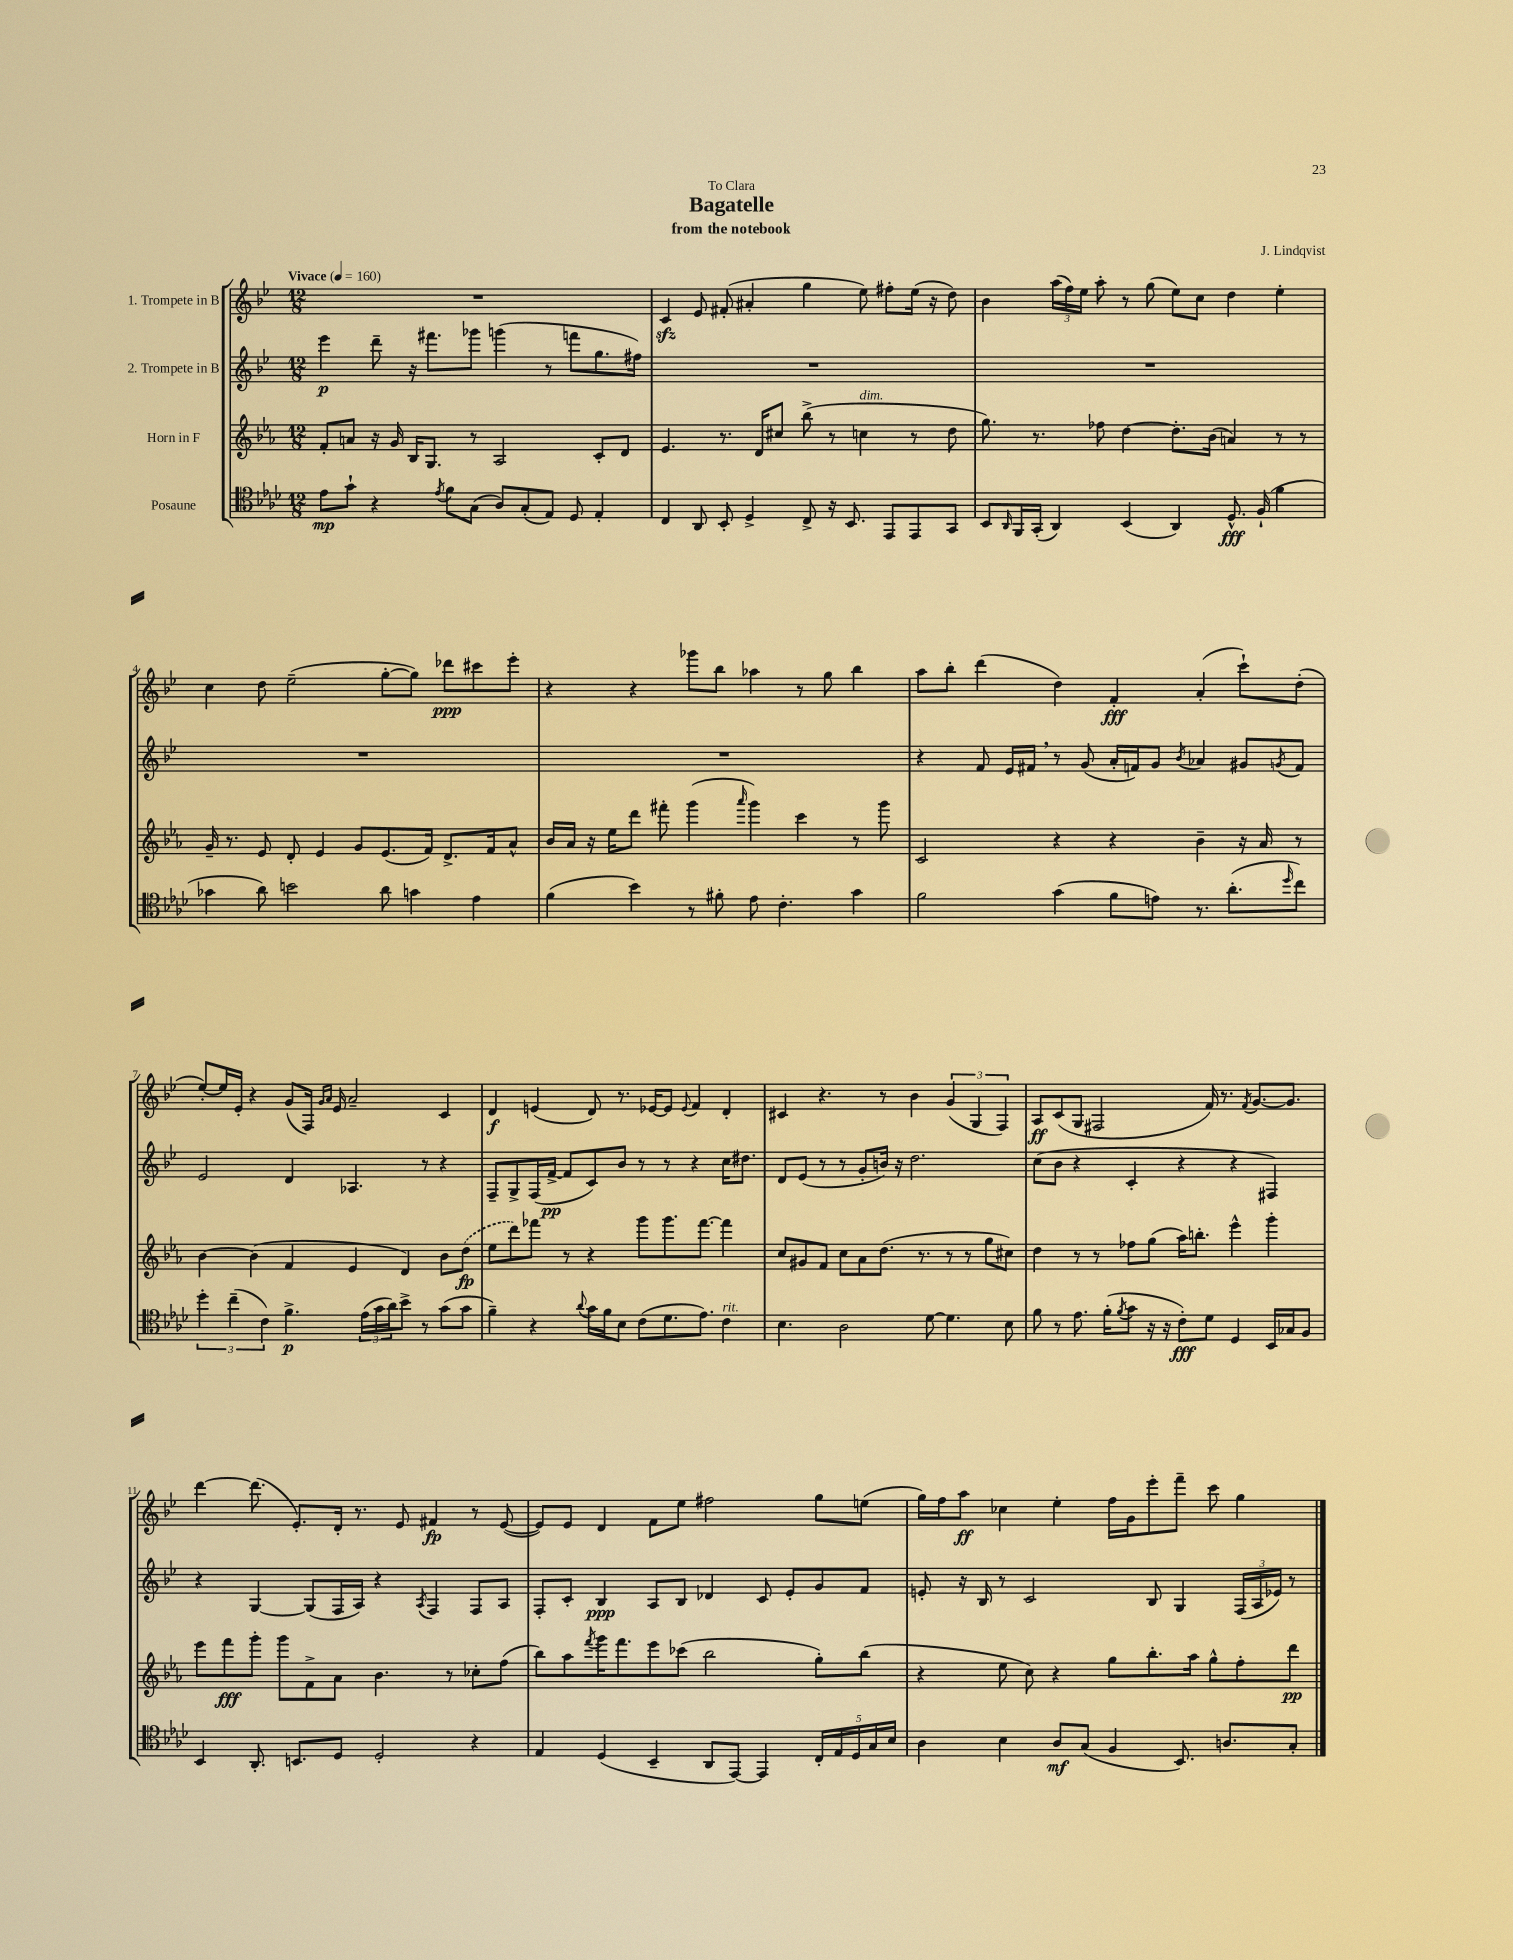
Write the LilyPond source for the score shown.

\header { title = "Bagatelle" composer = "J. Lindqvist" subtitle = "from the notebook" dedication = "To Clara" }
<<
\new StaffGroup <<
\new Staff = "s0" \with { instrumentName = "1. Trompete in B" } {
    \clef treble \key bes \major \numericTimeSignature \time 12/8 \tempo "Vivace" 4 = 160
    R1. |
    c'4\sfz ees'8 fis'8-.( ais'4-. g''4 ees''8) fis''8-. ees''16( r16 d''8) |
    bes'4 \tuplet 3/2 { a''16( f''16) ees''16 } a''8-. r8 g''8( ees''8) c''8 d''4 ees''4-. |
    c''4 d''8 ees''2--( g''8~-. g''8) des'''8\ppp cis'''8 ees'''8-. |
    r4 r4 ges'''8 bes''8 aes''4 r8 g''8 bes''4 |
    a''8 bes''8-. d'''4( d''4) f'4-.\fff a'4-.( c'''8-!) d''8-.( |
    ees''8~-.) ees''16 ees'16-. r4 g'8( f16) \grace { g'16 a'16 } ees'16 a'2-- c'4 |
    d'4\f e'4( d'8) r8. ees'16~ ees'8 \appoggiatura { ees'8 } f'4 d'4-. |
    cis'4 r4. r8 bes'4 \tuplet 3/2 { g'4( g4 f4) } |
    a8\ff c'8( g8 fis2 f'16) r8. \acciaccatura { f'8 } g'8.~ g'8. |
    d'''4~ d'''8.( ees'8.-.) d'16-. r8. ees'8 fis'4\fp r8 ees'8~( |
    ees'8) ees'8 d'4 f'8 ees''8 fis''2 g''8 e''8( |
    g''16) f''16 a''8\ff ces''4 ees''4-. f''16 g'16 ees'''8-. f'''8-- c'''8 g''4 \bar "|." |
}
\new Staff = "s1" \with { instrumentName = "2. Trompete in B" } {
    \clef treble \key bes \major \numericTimeSignature \time 12/8
    ees'''4\p d'''8-- r16 fis'''8. ges'''8 g'''4( r8 f'''8 g''8. fis''16) |
    R1. |
    R1. |
    R1. |
    R1. |
    r4 f'8 ees'16 fis'16 \breathe r8 g'8( a'16-. f'16) g'8 \acciaccatura { bes'8 } aes'4 gis'8 \acciaccatura { g'8 } f'8 |
    ees'2 d'4 aes4. r8 r4 |
    f8-- g8-> f16( f'16~->\pp f'8 c'8) bes'8 r8 r8 r4 c''16 dis''8. |
    d'8 ees'8( r8 r8 g'8-. b'16) r16 d''2. |
    c''8( bes'8 r4 c'4-. r4 r4 fis4) |
    r4 g4~ g8( f16 a16) r4 \acciaccatura { a8 } f4 f8 a8 |
    f8-. c'8-. bes4\ppp a8 bes8 des'4 c'8 ees'8-. g'8 f'8 |
    e'8-. r16 bes16 r8 c'2 bes8 g4 \tuplet 3/2 { f16( a16 ees'16) } r8 \bar "|." |
}
\new Staff = "s2" \with { instrumentName = "Horn in F" } {
    \clef treble \key ees \major \numericTimeSignature \time 12/8
    f'8-. a'8 r16 g'16 bes16 g8. r8 aes2 c'8-. d'8 |
    ees'4. r8. d'16 cis''8 bes''8->( r8 c''4^\markup { \italic "dim." } r8 d''8 |
    g''8.) r8. fes''8 d''4~ d''8.-. bes'16( a'4) r8 r8 |
    g'16-- r8. ees'8 d'8-. ees'4 g'8 ees'8.( f'16) d'8.-> f'16 aes'8-^ |
    bes'16 aes'16 r16 ees''16 d'''8 fis'''8-. g'''4( \grace { aes'''16 } g'''4) c'''4 r8 g'''8 |
    c'2 r4 r4 bes'4-- r16 aes'16 r8 |
    bes'4~ bes'4( f'4 ees'4 d'4) bes'8 \once \slurDashed d''8\fp( |
    ees''8 d'''8) fes'''8 r8 r4 g'''8 g'''8. fes'''8.~ fes'''4 |
    c''8 gis'8 f'8 c''8 aes'8 d''8.( r8. r8 r8 g''8 cis''8) |
    d''4 r8 r8 fes''8 g''8( aes''16) b''8.-. ees'''4-^ g'''4-. |
    ees'''8 f'''8\fff g'''8-. g'''8 f'8-> aes'8 bes'4. r8 ces''8-. f''8( |
    bes''8) aes''8 \acciaccatura { f'''8 } g'''16 f'''8. ees'''8 ces'''8( bes''2 g''8-.) bes''8( |
    r4 ees''8 c''8) r4 g''8 bes''8.-. aes''16 g''8-^ f''8-. d'''8\pp \bar "|." |
}
\new Staff = "s3" \with { instrumentName = "Posaune" } {
    \clef tenor \key aes \major \numericTimeSignature \time 12/8
    ees'8\mp g'8-! r4 \acciaccatura { ees'8 } f'8 g8( aes8) g8-.( ees8) des8 ees4-. |
    c4 aes,8 bes,8-. des4-> c8-> r16 bes,8. ees,8 ees,8 g,8 |
    bes,8 \grace { aes,16 } f,16 g,16-.( aes,4) bes,4( aes,4) des8.-^\fff f16-!( f'4 |
    ges'4 aes'8) b'2 aes'8 g'4 ees'4 |
    f'4( bes'4) r8 fis'8-. ees'8 c'4.-. g'4 |
    f'2 g'4( f'8 e'8) r8. aes'8.-.( \grace { des''16 } c''8) |
    \tuplet 3/2 { des''4-. c''4--( c'4) } f'4.->\p \tuplet 3/2 { ees'16( g'16 aes'16) } bes'8-> r8 g'8( g'8 |
    f'4--) r4 \appoggiatura { aes'8 } g'16 f'16 bes8 c'8( des'8. ees'8.) c'4^\markup { \italic "rit." } |
    bes4. aes2 des'8~ des'4. bes8 |
    f'8 r8 ees'8. f'16-.( \acciaccatura { f'8 } g'8 r16 r16 c'8-.\fff) des'8 des4 bes,16 ges16 f8 |
    bes,4 aes,8.-. b,8. des8 des2-. r4 |
    ees4 des4( bes,4-- aes,8 ees,8~) ees,4 \tuplet 5/4 { c16-. ees16 des16 g16 bes16 } |
    aes4 bes4 aes8\mf g8( f4 bes,8.) a8. g8-. \bar "|." |
}
>>
>>
